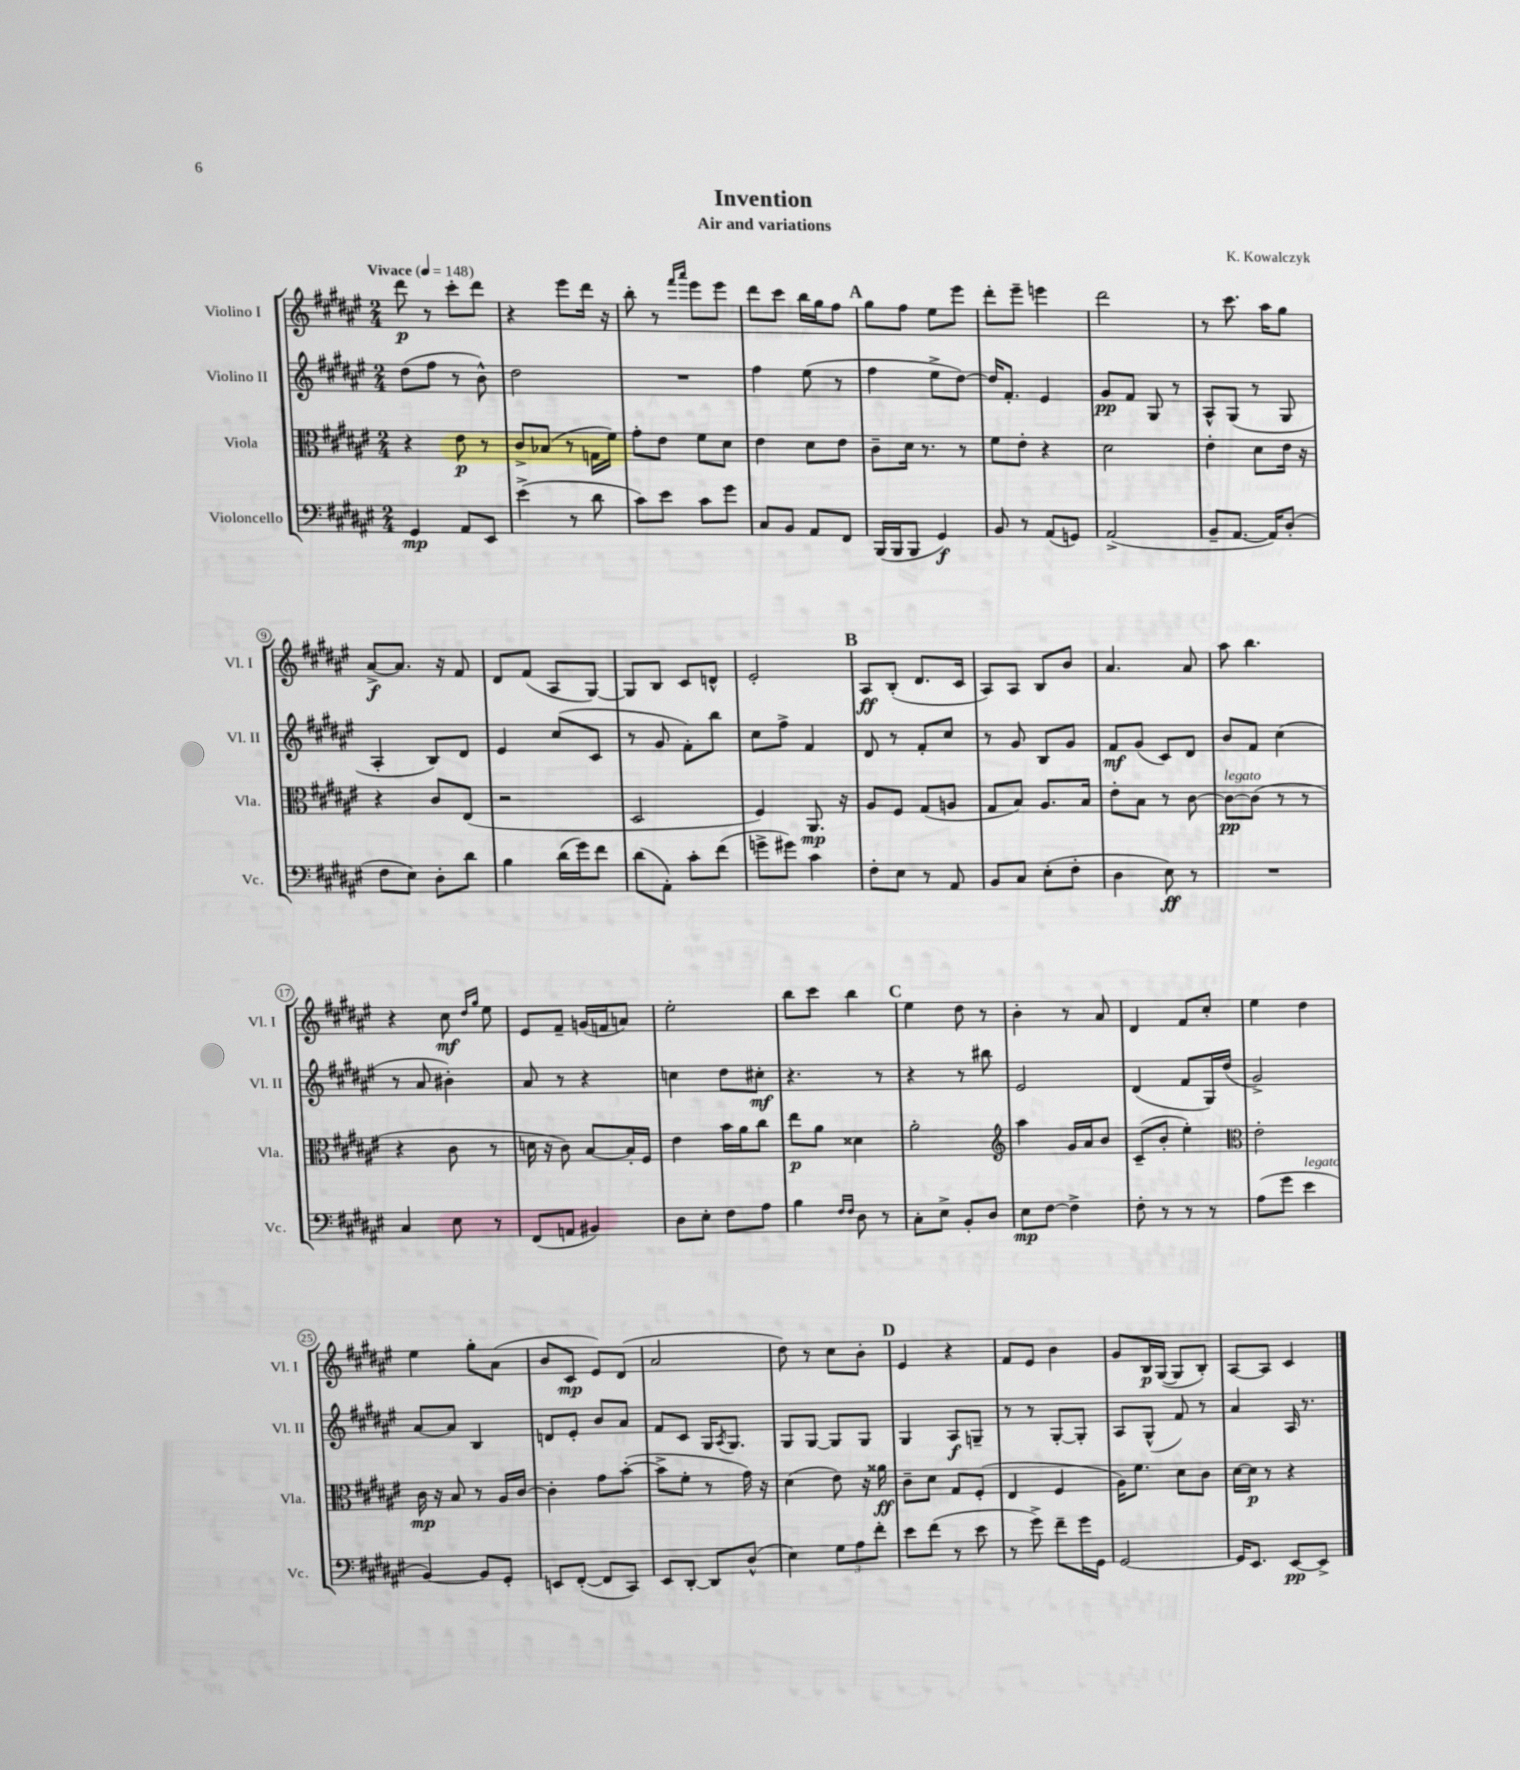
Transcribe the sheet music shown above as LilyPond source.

\header { title = "Invention" composer = "K. Kowalczyk" subtitle = "Air and variations" }
<<
\new StaffGroup <<
\new Staff = "s0" \with { instrumentName = "Violino I" shortInstrumentName = "Vl. I" } {
    \clef treble \key fis \major \numericTimeSignature \time 2/4 \tempo "Vivace" 4 = 148
    dis'''8\p r8 cis'''8-. dis'''8 |
    r4 eis'''8 dis'''16 r16 |
    b''8-. r8 \grace { fis'''16 ais'''16 } eis'''8 eis'''8 |
    dis'''8 cis'''8 b''16 gis''16 fis''8 |
    \mark \markup { \bold "A" } gis''8 fis''8 eis''8 eis'''8 |
    dis'''8-. eis'''8-- e'''4 |
    dis'''2 |
    r8 cis'''8. ais''16 gis''8 |
    ais'8~->\f ais'8. r16 fis'8 |
    dis'8 fis'8( ais8 gis8~) |
    gis8 b8 cis'8 d'8-^ |
    eis'2-. |
    \mark \markup { \bold "B" } ais8\ff b8-.( dis'8. cis'16 |
    ais8) ais8 b8 b'8 |
    ais'4. ais'8 |
    ais''8 b''4. |
    r4 cis''8\mf \grace { dis''16 gis''16 } eis''8 |
    eis'8 fis'8-- g'16( f'16 a'8) |
    eis''2-. |
    b''8 cis'''8 b''4 |
    \mark \markup { \bold "C" } eis''4 dis''8 r8 |
    b'4-. r8 ais'8 |
    dis'4 fis'8 cis''8-. |
    eis''4 dis''4 |
    eis''4 gis''8-. ais'8( |
    b'8 cis'8\mp eis'8) dis'8( |
    ais'2 |
    dis''8) r8 cis''8 b'8-. |
    \mark \markup { \bold "D" } eis'4 r4 |
    fis'8 eis'8 b'4 |
    gis'8 b16\p gis16~( gis8 b8-.) |
    ais8~ ais8 cis'4 \bar "|." |
}
\new Staff = "s1" \with { instrumentName = "Violino II" shortInstrumentName = "Vl. II" } {
    \clef treble \key fis \major \numericTimeSignature \time 2/4
    dis''8( fis''8 r8 b'8-^) |
    dis''2 |
    R2 |
    fis''4 eis''8( r8 |
    \mark \markup { \bold "A" } fis''4 eis''8-> dis''8~) |
    dis''16 fis'8.-. eis'4 |
    gis'8\pp fis'8 gis8 r8 |
    ais8-^ gis8( r8 gis8 |
    ais4-. b8) dis'8 |
    eis'4 cis''8( cis'8 |
    r8 gis'8 fis'8-.) b''8 |
    cis''8 fis''8-> fis'4 |
    \mark \markup { \bold "B" } dis'8 r8 fis'8-. cis''8 |
    r8 gis'8 b8 gis'8 |
    fis'8\mf gis'8( cis'8) dis'8 |
    b'8 fis'8 cis''4( |
    r8 ais'8 bis'4-.) |
    ais'8 r8 r4 |
    c''4 dis''8 cis''8-.\mf |
    r4. r8 |
    \mark \markup { \bold "C" } r4 r8 bis''8 |
    eis'2 |
    dis'4( fis'8 gis16) dis''16( |
    gis'2->) |
    ais'8~ ais'8 b4 |
    d'8 eis'8-. b'8 ais'8 |
    fis'8 cis'8 gis16 \acciaccatura { ais8 } gis8. |
    gis8 gis8~ gis8 gis8 |
    \mark \markup { \bold "D" } gis4 ais8\f g8-- |
    r8 r8 gis8~-. gis8-. |
    ais8 gis8-^( fis'8) r8 |
    ais'4 ais16 r8. \bar "|." |
}
\new Staff = "s2" \with { instrumentName = "Viola" shortInstrumentName = "Vla." } {
    \clef alto \key fis \major \numericTimeSignature \time 2/4
    r4 eis'8\p r8 |
    cis'8-> bes8( r8 g16 fis'16) |
    gis'8-. eis'8 fis'8 dis'8 |
    eis'4 dis'8 eis'8 |
    \mark \markup { \bold "A" } cis'8-- dis'16 r8. r8 |
    fis'8 eis'8-. r4 |
    dis'2 |
    eis'4-. dis'8 eis'16 r16 |
    r4 cis'8 eis8( |
    r2 |
    dis2 |
    fis4) ais,8.\mp r16 |
    \mark \markup { \bold "B" } ais8 fis8 gis8( a8 |
    gis8 b8) ais8. b16 |
    eis'8-. b8 r8 cis'8~ |
    cis'8~\pp^\markup { \italic "legato" } cis'8( r8 r8 |
    r4 cis'8 r8 |
    d'16 r16 cis'8) b8~ b16-. fis16 |
    eis'4 b'16 ais'16 cis''8 |
    eis''8\p ais'8 disis'4 |
    \mark \markup { \bold "C" } ais'2-. |
    \clef treble ais''4 gis'16 ais'16 b'8 |
    cis'8--( b'8-. eis''4-.) |
    \clef alto eis'2-. |
    cis'16\mp r16 b8 r8 ais16 cis'16~ |
    cis'4-. gis'8 b'8~-.( |
    b'8-> fis'8-. r8 gis'16) r16 |
    dis'4( eis'8) r16 aisis'16\ff |
    \mark \markup { \bold "D" } cis'8-- dis'8 gis8 fis8-.( |
    eis4 fis4 |
    ais16) fis'8. dis'8 cis'8 |
    dis'16~ dis'16\p r8 r4 \bar "|." |
}
\new Staff = "s3" \with { instrumentName = "Violoncello" shortInstrumentName = "Vc." } {
    \clef bass \key fis \major \numericTimeSignature \time 2/4
    gis,4\mp ais,8 eis,8 |
    eis'4->( r8 dis'8 |
    cis'8) eis'8 cis'8 gis'8 |
    cis8 b,8 ais,8 fis,8 |
    \mark \markup { \bold "A" } b,,16( b,,16 b,,8 gis,4\f) |
    b,8 r8 ais,8( g,8) |
    ais,2->( |
    b,8-- ais,8.~ ais,16) dis8-.( |
    fis8 eis8) dis8-. dis'8 |
    b4 dis'16( gis'16) fis'8 |
    dis'8( ais,8-.) cis'8-. fis'8( |
    g'8-> gis'8) cis'4 |
    \mark \markup { \bold "B" } fis8-. eis8 r8 ais,8 |
    b,8 cis8 eis8-.( fis8-. |
    dis4 eis8\ff) r8 |
    R2 |
    cis4 eis8 r8 |
    fis,8( a,8 bis,4) |
    dis8 eis8-. fis8 ais8 |
    b4 \grace { fis16 fis16 } dis8 r8 |
    \mark \markup { \bold "C" } cis8-. eis8-> b,8-. dis8 |
    eis8\mp fis8~ fis4-> |
    fis8-. r8 r8 r8 |
    ais8( gis'8 eis'4^\markup { \italic "legato" } |
    b,4~) b,8 gis,8-. |
    e,8 fis,8~-.( fis,8 cis,8) |
    eis,8 dis,8~-. dis,8 dis8-^( |
    eis4) \tuplet 3/2 { gis8 ais8 fis'8-. } |
    \mark \markup { \bold "D" } eis'8 fis'8( r8 eis'8 |
    r8 gis'8->) fis'8-- gis'16 gis,16 |
    gis,2~ |
    gis,16 eis,8. eis,8~\pp eis,8-> \bar "|." |
}
>>
>>
\layout { \context { \Score \override BarNumber.stencil = #(make-stencil-circler 0.1 0.3 ly:text-interface::print) } }
